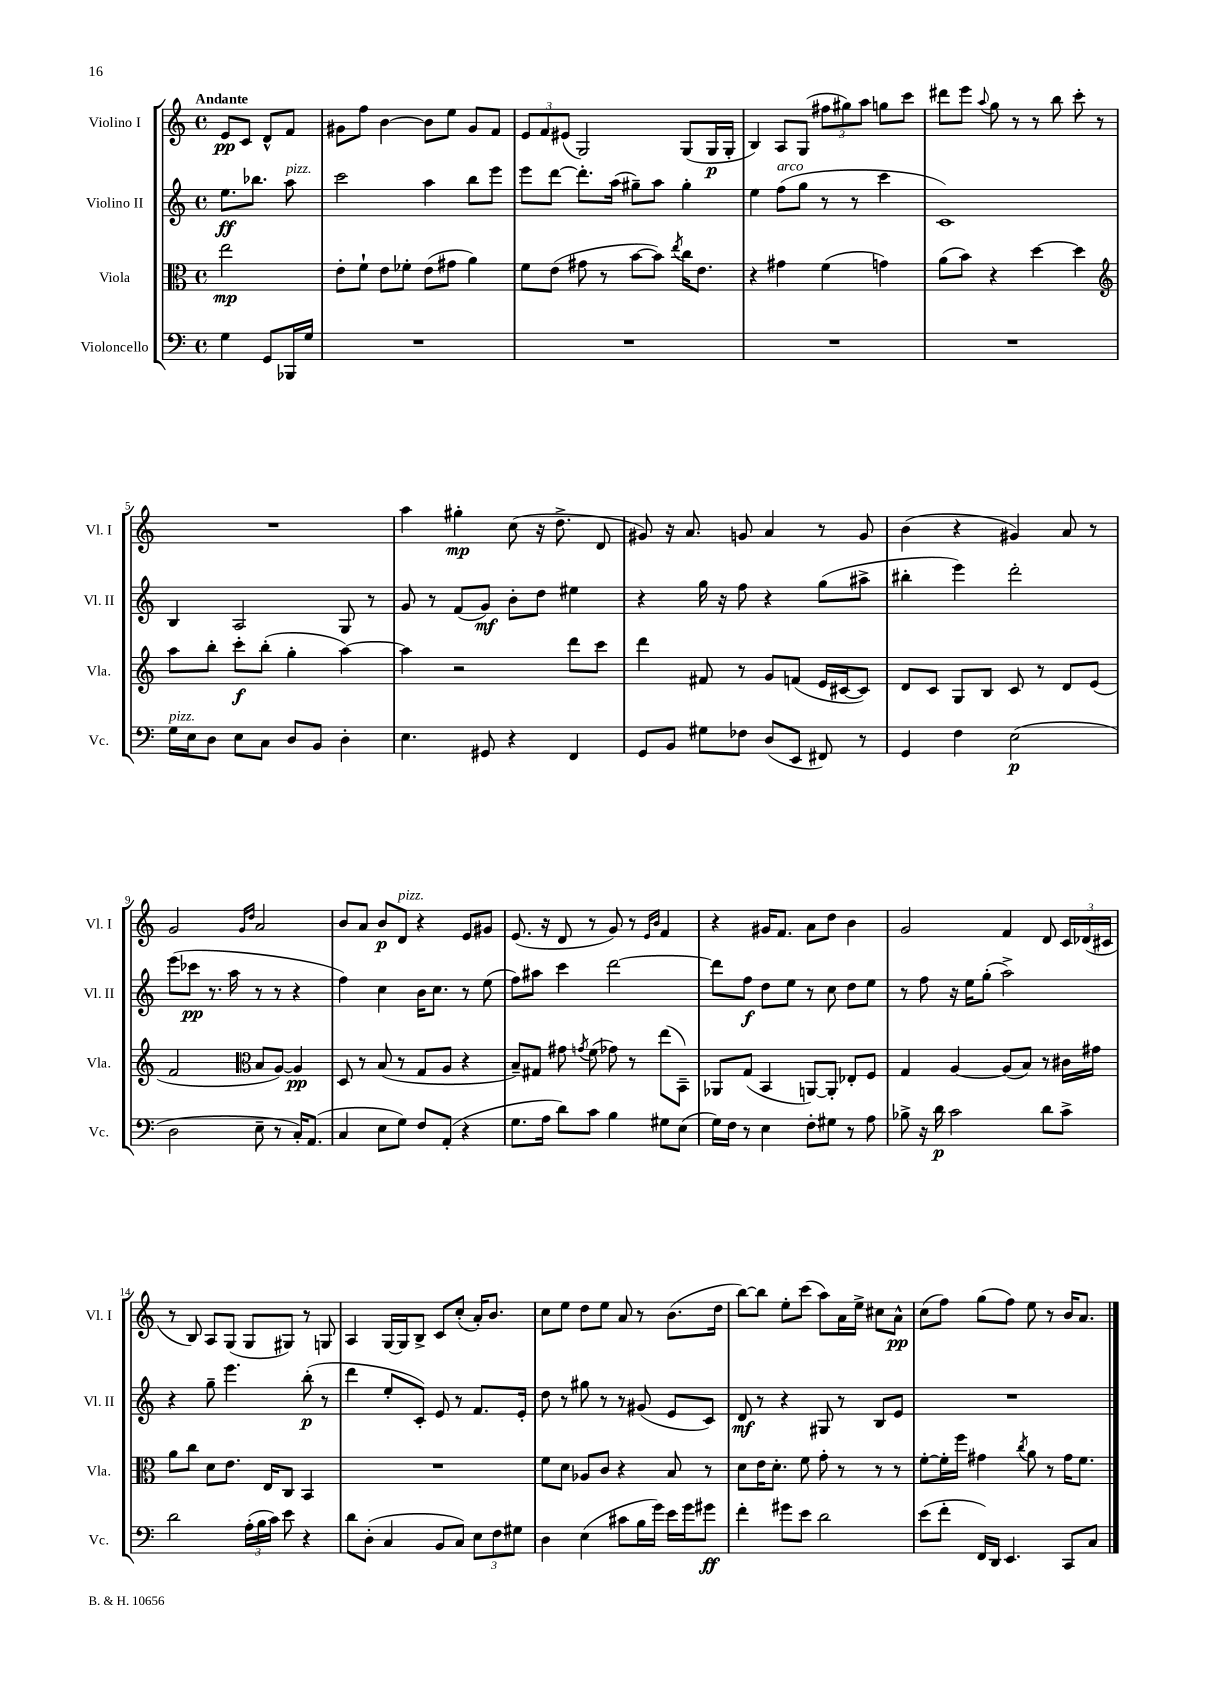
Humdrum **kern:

**kern	**kern	**kern	**kern
*staff4	*staff3	*staff2	*staff1
*clefF4	*clefC3	*clefG2	*clefG2
*k[]	*k[]	*k[]	*k[]
*M4/4	*M4/4	*M4/4	*M4/4
*met(c)	*met(c)	*met(c)	*met(c)
4G	2ee	8.ee	8e
.	.	.	8c
.	.	8.bb-	.
8GG	.	.	8d^^
16BBB-	.	8aa	8f
16G	.	.	.
=	=	=	=
1r	8e'	2ccc	8g#
.	8f`	.	8ff
.	8e	.	[4b
.	8f-'	.	.
.	(8e	4aa	8b]
.	8g#	.	8ee
.	4a)	8bb	8g#
.	.	8eee	8f
=	=	=	=
1r	8f	8eee	12e
.	.	.	12f
.	(8e	[8ddd	.
.	.	.	(12e#
.	8g#	8.ddd']	2G)
.	8r	.	.
.	.	(16aa	.
.	[8b	8gg#~)	.
.	8b])	8aa	.
.	8qee	.	.
.	16cc	4gg#'	(8G
.	8.e	.	.
.	.	.	16G
.	.	.	16G'
=	=	=	=
1r	4r	4ee	4B)
.	4g#	(8ff	8A
.	.	8gg	(8G
.	(4f	8r	12ff#
.	.	.	12gg#)
.	.	8r	.
.	.	.	12aa
.	4g)	4ccc	8gg
.	.	.	8ccc
=	=	=	=
1r	(8a	1c)	8ddd#
.	8b)	.	8eee
.	.	.	8qqaa
.	4r	.	8gg
.	.	.	8r
.	[4dd	.	8r
.	.	.	8bb
.	4dd]	.	8ccc'
.	.	.	8r
=	=	=	=
*	*clefG2	*	*
16G	8aa	4B	1r
16E	.	.	.
8D	8bb'	.	.
8E	8ccc'	2A	.
8C	(8bb'	.	.
8D	4gg'	.	.
8BB	.	.	.
4D'	[4aa)	8G	.
.	.	8r	.
=	=	=	=
4.E	4aa]	8g	4aa
.	.	8r	.
.	2r	(8f	4gg#'
8GG#	.	8g)	.
4r	.	8b'	(8cc
.	.	8dd	16r
.	.	.	8.dd^
4FF	8ddd	4ee#	.
.	8ccc	.	8d
=	=	=	=
8GG	4ddd	4r	8g#)
8BB	.	.	16r
.	.	.	8.a
8G#	8f#	16gg	.
.	.	16r	.
8F-	8r	8ff	8g
(8D	8g	4r	4a
8EE	(8f	.	.
8FF#)	16e	(8gg	8r
.	[16c#	.	.
8r	8c#])	8aa#^	8g
=	=	=	=
4GG	8d	4bb#'	(4b
.	8c	.	.
4F	8G	4eee)	4r
.	8B	.	.
(2E	8c	2ddd'	4g#)
.	8r	.	.
.	8d	.	8a
.	(8e	.	8r
=	=	=	=
2D	2f	(8eee	2g
.	.	8ccc-	.
.	.	8.r	.
.	.	16aa	.
*	*clefC3	*	*
.	.	.	16qqg
.	.	.	16qqdd
8E~	8B	8r	2a
8r	[8A)	8r	.
16C')	4A]	4r	.
(8.AA	.	.	.
=	=	=	=
4C	8D	4ff)	8b
.	8r	.	8a
8E	(8B	4cc	8b
8G)	8r	.	8d
8F	8G	16b	4r
.	.	8.cc	.
(8AA'	8A	.	.
4r	4r	8r	8e
.	.	(8ee	8g#
=	=	=	=
8.G	8B~)	8ff)	(8.e
.	8G#	8aa#	.
16A	.	.	16r
8d)	8g#	4ccc	8d
.	8qg	.	.
8c	(8f	.	8r
4B	8g-)	[2ddd	8g)
.	8r	.	8r
.	.	.	16qqe
.	.	.	16qqb
8G#	(8ee	.	4f
(8E	8BB~)	.	.
=	=	=	=
16G)	8AA-	8ddd]	4r
16F	.	.	.
8r	(8G	8ff	.
4E	4BB	8dd	16g#
.	.	.	8.f
.	.	8ee	.
8F'	[8AA)	8r	8a
8G#	8AA']	8cc	8dd
8r	8E-'	8dd	4b
8A	8F	8ee	.
=	=	=	=
8B-^	4G	8r	2g
16r	.	8ff	.
16d	.	.	.
2c	[4A	16r	.
.	.	16ee	.
.	.	(8gg'	.
.	(8A]	2aa^)	4f
.	8B)	.	.
8d	8r	.	8d
8c^	16c#	.	24c
.	.	.	(24d-
.	16g#	.	.
.	.	.	24c#
=	=	=	=
2d	8a	4r	8r
.	8cc	.	8B)
.	8d	8gg~	8A
.	8.e	4.eee	(8G
(24A'	.	.	8G
24B	.	.	.
.	16E	.	.
24c)	.	.	.
8e	8C	.	8G#)
4r	4BB	(8bb'	8r
.	.	8r	8G
=	=	=	=
8d	1r	4ddd	4A
(8D'	.	.	.
4C	.	8ee'	[16G
.	.	.	16G]
.	.	8c')	8B^
8BB	.	8e	8c
8C)	.	8r	(8cc'
12E	.	8.f	16a')
.	.	.	8.b
12F	.	.	.
12G#	.	.	.
.	.	16e'	.
=	=	=	=
4D	8f	8dd	8cc
.	8d	8r	8ee
(4E	8A-	8gg#	8dd
.	8c	8r	8ee
8c#	4r	8r	8a
16B	.	(8g#	8r
16g)	.	.	.
16e	8B	8e	(8.b
16g	.	.	.
8g#	8r	8c)	.
.	.	.	16dd
=	=	=	=
4f'	8d	8d	[8bb)
.	16e	8r	8bb]
.	8.d'	.	.
8g#	.	4r	8ee'
8e	8f	.	(8ccc
2d	8g'	8G#	8aa)
.	8r	8r	16a
.	.	.	16ee^
.	8r	8B	8cc#
.	8r	8e	8a^^
=	=	=	=
(8e	[8f'	1r	(8cc
8f'	16f']	.	8ff)
.	16ff	.	.
16FF)	4g#	.	(8gg
16DD	.	.	.
4.EE	.	.	8ff)
.	8qcc	.	.
.	8a	.	8ee
.	8r	.	8r
8CC	16g#	.	16b
.	8.f	.	8.a
8C	.	.	.
==	==	==	==
*-	*-	*-	*-
